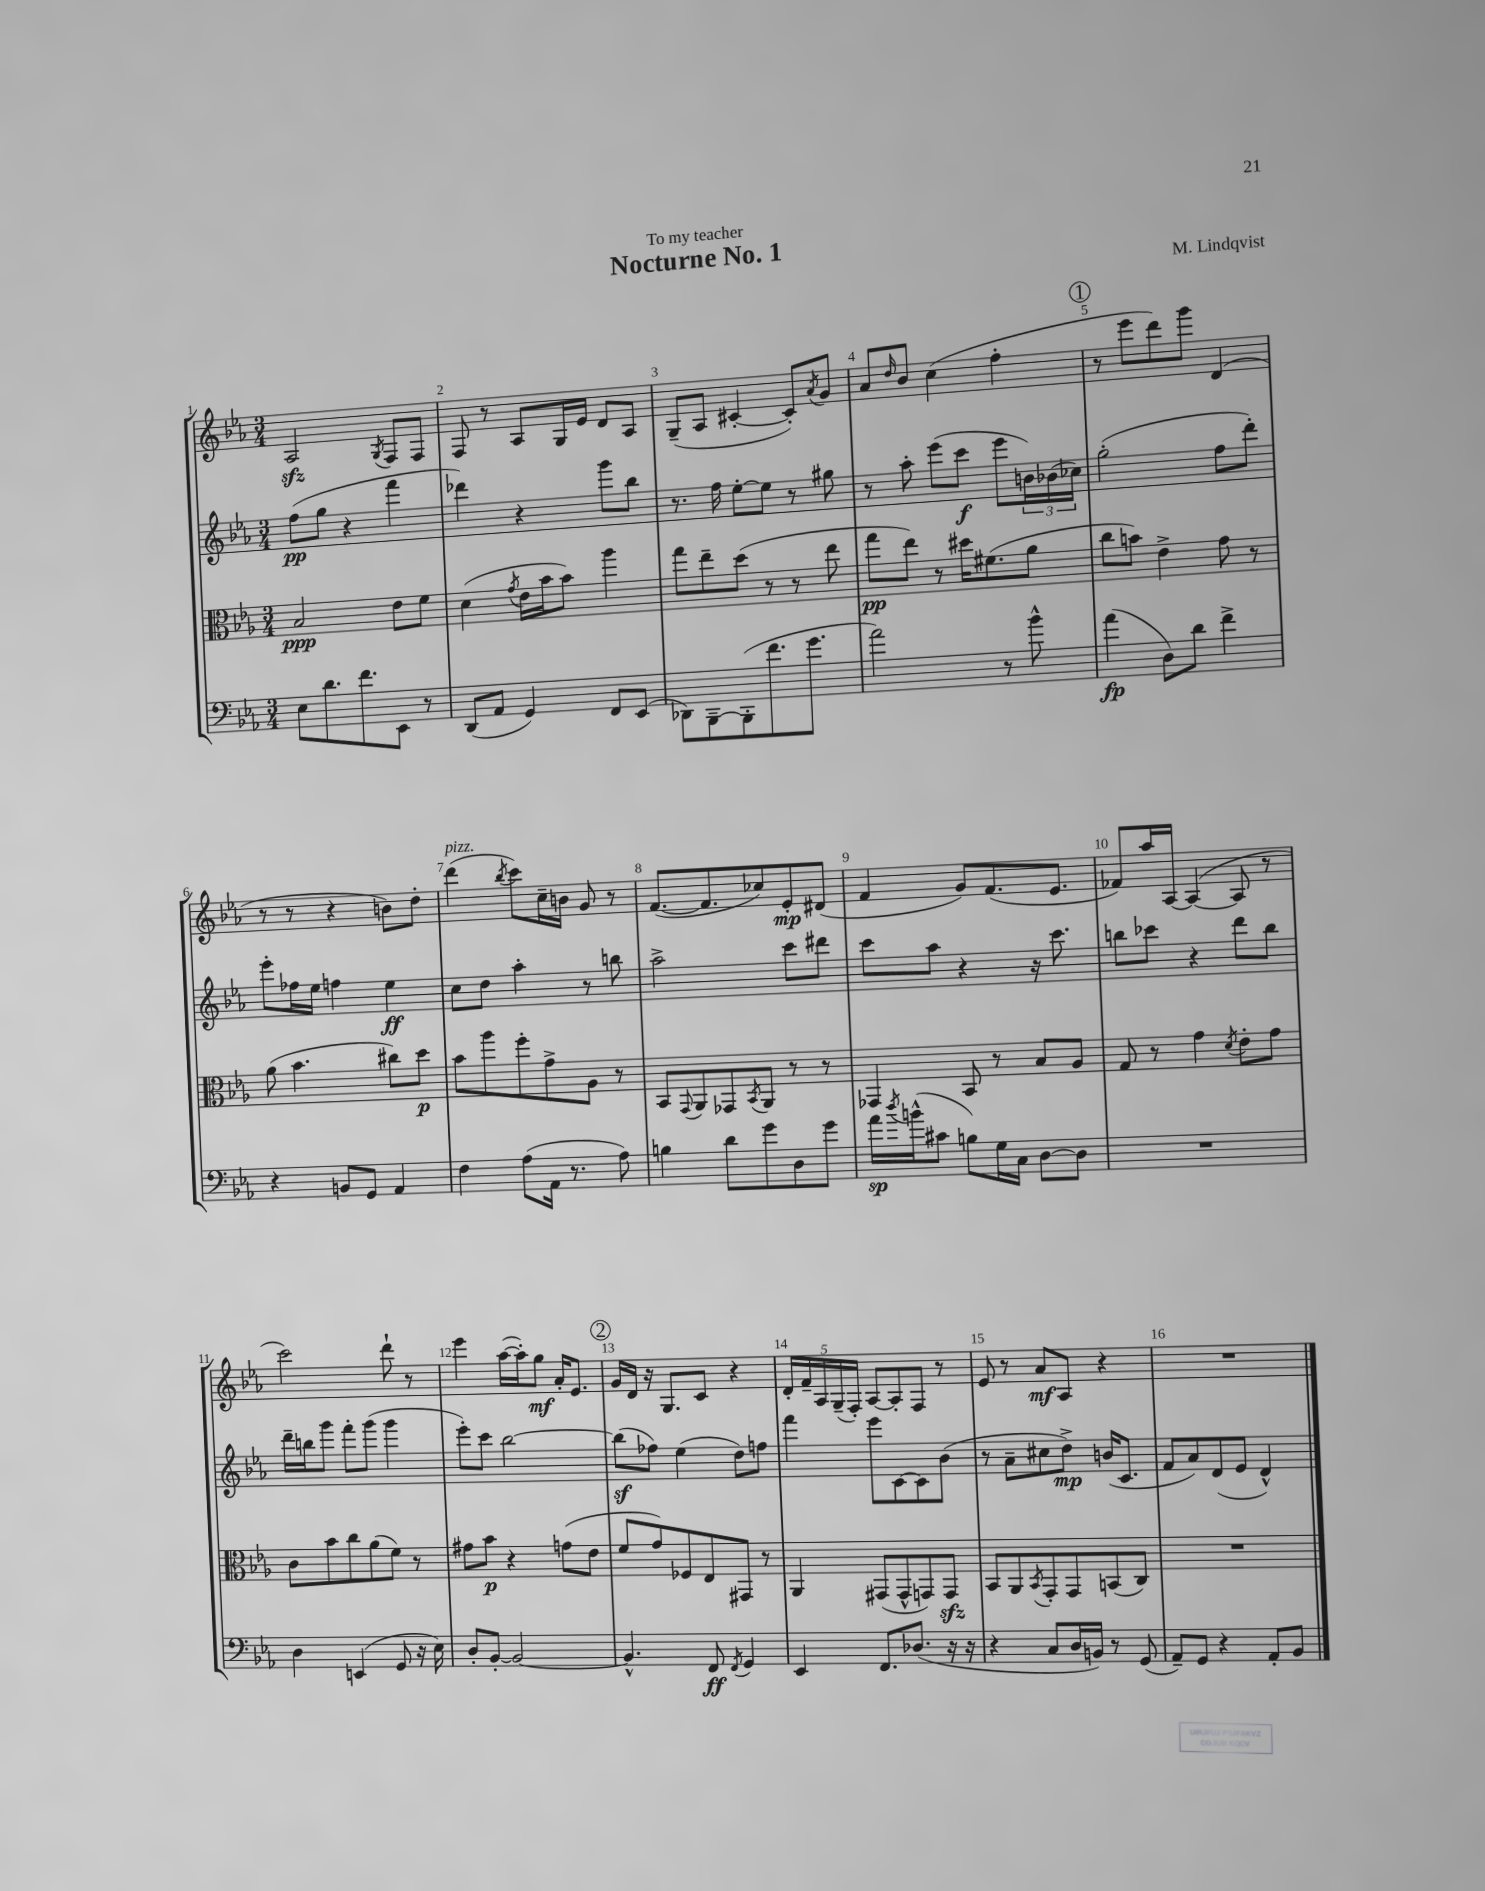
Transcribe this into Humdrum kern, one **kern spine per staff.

**kern	**kern	**kern	**kern
*staff4	*staff3	*staff2	*staff1
*clefF4	*clefC3	*clefG2	*clefG2
*k[b-e-a-]	*k[b-e-a-]	*k[b-e-a-]	*k[b-e-a-]
*M3/4	*M3/4	*M3/4	*M3/4
8E-	2B-	(8ff	2A-
8.d	.	8gg	.
.	.	4r	.
8.f	.	.	.
.	.	.	8qG
8EE-	8e-	4fff	8F
8r	8f	.	8F
=	=	=	=
(8DD	(4d	4ddd-)	8F
8AA-	.	.	8r
.	8qg	.	.
4GG)	16e-	4r	8A-
.	16b-	.	.
.	8b-)	.	16G
.	.	.	16e-
8FF	4aa-	8ggg	8d
(8EE-	.	8bb-	8A-
=	=	=	=
8DD-)	8gg	8.r	(8G~
[8BBB-~	8ee-~	.	8A-
.	.	16ff	.
(8BBB-']	(8dd	[8ee-'	[4c#'
8.f	8r	8ee-]	.
.	8r	8r	8c#'])
8.g	.	.	.
.	.	.	8qa-
.	8ee-	8gg#	8g
=	=	=	=
2a-)	8gg	8r	8a-
.	.	.	16qqdd
.	8ee-)	8aa-'	8b-
.	8r	(8eee-	(4cc
.	16dd#	8ccc	.
.	(8.f#	.	.
8r	.	8eee-	4ff'
8b-^^	8a-	24b)	.
.	.	(24b-	.
.	.	24cc-)	.
=	=	=	=
(4a-	8cc	(2gg'	8r
.	8b)	.	8eee-
8D)	4e-^	.	8ddd)
8d	.	.	8ggg
4f^	8g	8ff	(4d
.	8r	8ddd')	.
=	=	=	=
4r	(8a-	8eee-'	8r
.	4.b-	16ff-	8r
.	.	16ee-	.
8BB	.	4ff	4r
8GG	.	.	.
4AA-	8cc#)	4ee-	8b)
.	8dd	.	8dd'
=	=	=	=
4F	8b-	8cc	(4ddd
.	8aa-	8dd	.
.	.	.	8qbb-
(8A-	8ff'	4aa-'	8ccc)
16AA-	8g^	.	16cc~
8.r	.	.	16b
.	8A-	8r	8g
8A-)	8r	8bb	8r
=	=	=	=
4B	8BB-	2aa-^	([8.f
.	8qqGG	.	.
.	8AA-	.	.
.	.	.	8.f]
8d	8GG-	.	.
.	8qBB-	.	.
8g	8AA-	.	8cc-)
8D	8r	8ccc	8e-'
8g	8r	8ddd#	(8d#
=	=	=	=
16a-	4GG-	8ccc	4f
8qdd	.	.	.
(16b^^	.	.	.
8c#	.	8aa-	.
8B)	8BB-	4r	8g)
16G	8r	.	(8.f
16C	.	.	.
[8D	8B-	16r	.
.	.	8.ccc	8.e-
8D]	8A-	.	.
=	=	=	=
2.r	8G	8bb	8f-)
.	8r	8ccc-	16aa-
.	.	.	[16A-
.	4g	4r	(4A-_
.	8qd	.	.
.	8e-'	8ddd	8A-]
.	8g	8bb	8r
=	=	=	=
4D	8c	16ddd~	2ccc)
.	.	16bb	.
.	8b-	8ggg	.
(4EE	8cc	8fff'	.
.	(8a-	(8ggg	.
8GG	8f)	4ggg	8ddd`
16r	8r	.	8r
16E-)	.	.	.
=	=	=	=
8D'	8g#	8eee-')	4eee-
[8BB-'	8b-	8ccc	.
2BB-_	4r	[2bb-	([16aa-
.	.	.	16aa-'])
.	.	.	8gg
.	(8g	.	16a-'
.	.	.	8.e-
.	8e-	.	.
=	=	=	=
4.BB-^^]	8f	(8bb-]	16g
.	.	.	16d
.	8g)	8ff-)	16r
.	.	.	8.G
.	8F-	(4ee-	.
8FF	8E-	.	8c
8qFF	.	.	.
4GG	8GG#	8dd)	4r
.	8r	8ff	.
=	=	=	=
4EE-	4AA-	4fff	20d'
.	.	.	20f~
.	.	.	20A-
.	.	.	(20G~
.	.	.	20F')
8.FF	(8GG#	8eee-	[8A-
.	8GG#^^	[8c	8A-']
(8.D-	.	.	.
.	8GG)	8c]	8F
16r	8GG	(8b-	8r
16r	.	.	.
=	=	=	=
4r	8BB-	8r	8e-
.	8AA-	8a-~	8r
.	8qBB-	.	.
8C	8GG'	8cc#	8a-
16D	8GG	8dd^)	8A-
16BB)	.	.	.
8r	(8BB	(16b	4r
.	.	8.c	.
(8GG	8C)	.	.
=	=	=	=
8AA-~)	2.r	8f	2.r
8GG	.	8a-)	.
4r	.	(8d	.
.	.	8e-	.
8AA-'	.	4d^^)	.
8BB-	.	.	.
==	==	==	==
*-	*-	*-	*-
